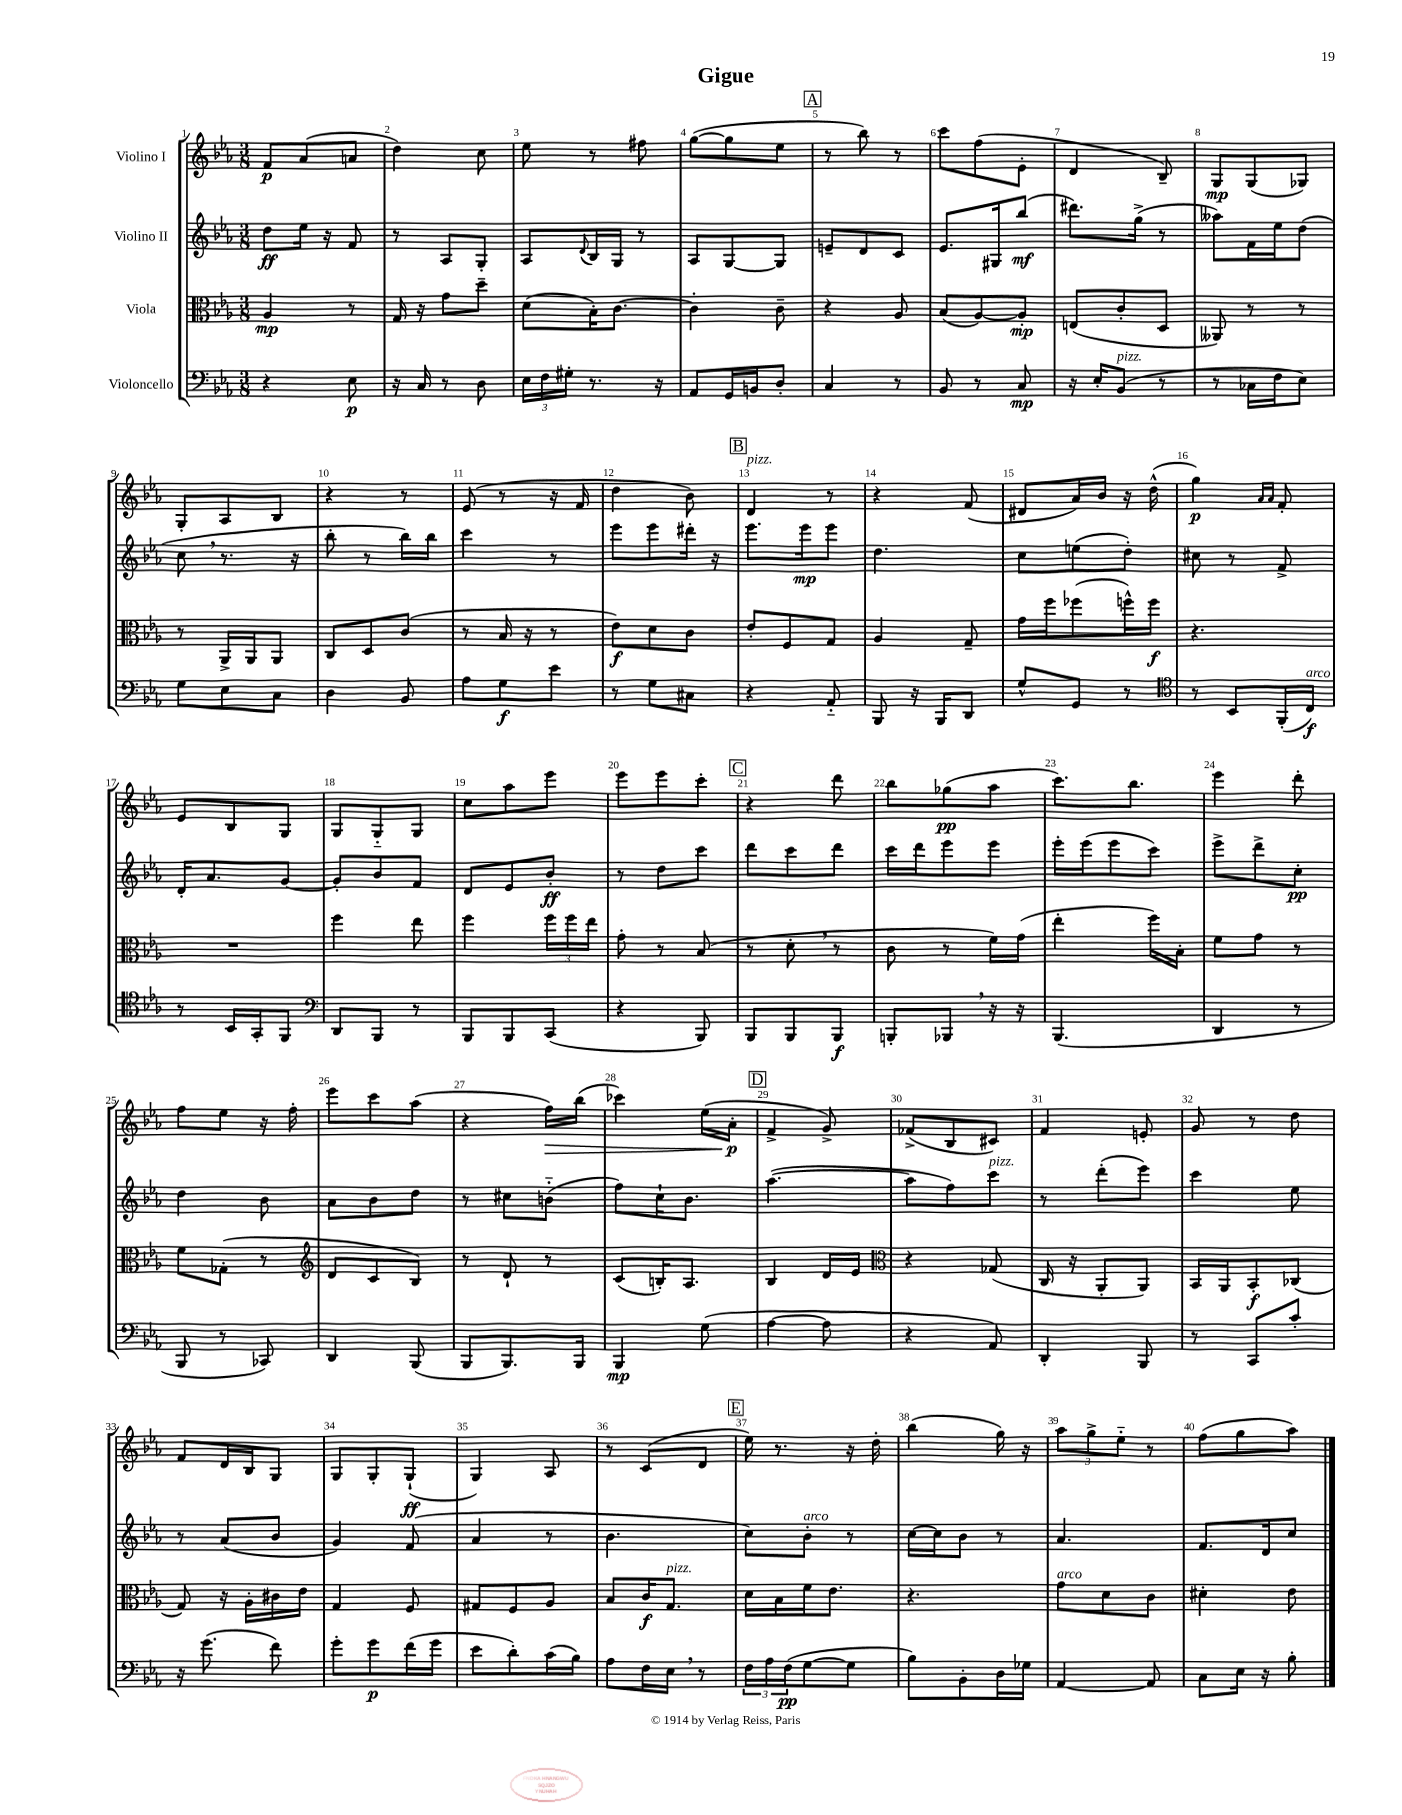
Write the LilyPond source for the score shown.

\header { title = "Gigue" }
<<
\new StaffGroup <<
\new Staff = "s0" \with { instrumentName = "Violino I" } {
    \clef treble \key ees \major \numericTimeSignature \time 3/8
    f'8\p aes'8( a'8 |
    d''4) c''8 |
    ees''8 r8 fis''8 |
    g''8~( g''8 ees''8 |
    \mark \markup { \box "A" } r8 bes''8) r8 |
    c'''8 f''8( ees'8-. |
    d'4 bes8--) |
    g8\mp g8( ges8) |
    g8-. aes8 bes8 |
    r4 r8 |
    ees'8( r8 r16 f'16 |
    d''4 bes'8) |
    \mark \markup { \box "B" } d'4^\markup { \italic "pizz." } r8 |
    r4 f'8( |
    dis'8 aes'16) bes'16 r16 d''16-^( |
    g''4\p) \grace { aes'16 aes'16 } f'8-. |
    ees'8 bes8 g8 |
    g8 g8-_ g8 |
    c''8 aes''8 ees'''8 |
    ees'''8 ees'''8 c'''8-. |
    \mark \markup { \box "C" } r4 d'''8 |
    bes''8 ges''8\pp( aes''8 |
    c'''8.) bes''8. |
    ees'''4 d'''8-. |
    f''8 ees''8 r16 f''16-. |
    ees'''8 c'''8 aes''8( |
    r4 f''16\>) bes''16( |
    ces'''4) ees''16( aes'16-.\p\! |
    \mark \markup { \box "D" } f'4-> g'8->) |
    fes'8->( bes8 cis'8) |
    f'4 e'8-. |
    g'8 r8 d''8 |
    f'8 d'16 bes16 g8 |
    g8 g8-. g8-!\ff( |
    g4) aes8 |
    r8 c'8( d'8 |
    \mark \markup { \box "E" } ees''16) r8. r16 d''16-. |
    bes''4( g''16) r16 |
    \tuplet 3/2 { aes''8 g''8-> ees''8-_ } r8 |
    f''8( g''8 aes''8) \bar "|." |
}
\new Staff = "s1" \with { instrumentName = "Violino II" } {
    \clef treble \key ees \major \numericTimeSignature \time 3/8
    d''8\ff ees''16 r16 f'8 |
    r8 aes8 g8-. |
    aes8 \appoggiatura { d'8 } bes16 g16 r8 |
    aes8 g8~ g8 |
    \mark \markup { \box "A" } e'8-- d'8 c'8 |
    ees'8. gis16 bes''8\mf( |
    dis'''8.) g''16->( r8 |
    aeses''8) f'16 ees''16 d''8( |
    c''8 \breathe r8. r16 |
    bes''8-. r8 bes''16) bes''16 |
    c'''4 r8 |
    ees'''8 ees'''8 dis'''16-. r16 |
    \mark \markup { \box "B" } ees'''8. ees'''16\mp ees'''8 |
    d''4. |
    c''8 e''8( d''8-.) |
    cis''8 r8 f'8-> |
    d'16-. aes'8. g'8~ |
    g'8-. bes'8 f'8 |
    d'8 ees'8 bes'8-.\ff |
    r8 d''8 c'''8 |
    \mark \markup { \box "C" } d'''8 c'''8 d'''8 |
    c'''16 d'''16 ees'''8 ees'''8 |
    ees'''16-. ees'''16( ees'''8 c'''8) |
    ees'''8-> d'''8-> c''8-.\pp |
    d''4 bes'8 |
    aes'8 bes'8 d''8 |
    r8 cis''8 b'8-_( |
    f''8) c''16-! bes'8. |
    \mark \markup { \box "D" } aes''4.~( |
    aes''8 f''8) c'''8^\markup { \italic "pizz." } |
    r8 d'''8-.( ees'''8) |
    c'''4 ees''8 |
    r8 aes'8( bes'8 |
    g'4) f'8( |
    aes'4 r8 |
    bes'4. |
    \mark \markup { \box "E" } c''8) bes'8-.^\markup { \italic "arco" } r8 |
    c''16~ c''16 bes'8 r8 |
    aes'4. |
    f'8. d'16 c''8 \bar "|." |
}
\new Staff = "s2" \with { instrumentName = "Viola" } {
    \clef alto \key ees \major \numericTimeSignature \time 3/8
    aes4\mp r8 |
    g16 r16 g'8 d''8-- |
    d'8( bes16-.) c'8.~ |
    c'4-. c'8-- |
    \mark \markup { \box "A" } r4 aes8 |
    bes8( aes8~) aes8-.\mp |
    e8( c'8-. d8 |
    aeses,8) r8 r8 |
    r8 aes,16-> aes,16 aes,8 |
    c8 d8 c'8( |
    r8 bes16 r16 r8 |
    ees'8\f) d'8 c'8 |
    \mark \markup { \box "B" } ees'8-. f8 g8 |
    aes4 g8-- |
    g'16 f''16 fes''8( f''16-^) f''16\f |
    r4. |
    R4. |
    f''4 ees''8 |
    f''4 \tuplet 3/2 { f''16 f''16 ees''16 } |
    g'8-. r8 bes8( |
    \mark \markup { \box "C" } r8 d'8-. \breathe r8 |
    c'8 r8 f'16) g'16( |
    ees''4-. f''16) bes16-. |
    f'8 g'8 r8 |
    f'8 ges8-.( r8 |
    \clef treble d'8 c'8 bes8) |
    r8 d'8-! r8 |
    c'8( b16-.) aes8. |
    \mark \markup { \box "D" } bes4 d'16 ees'16 |
    \clef alto r4 ges8( |
    c16 r16 aes,8-. aes,8) |
    bes,16 aes,16 bes,8-.\f ces8( |
    g8) r16 aes16-. cis'16 ees'16 |
    g4 f8 |
    gis8 f8 aes8 |
    bes8 c'16\f g8.^\markup { \italic "pizz." } |
    \mark \markup { \box "E" } d'16 bes16 f'16 ees'8. |
    r4. |
    g'8^\markup { \italic "arco" } d'8 c'8 |
    dis'4-. ees'8 \bar "|." |
}
\new Staff = "s3" \with { instrumentName = "Violoncello" } {
    \clef bass \key ees \major \numericTimeSignature \time 3/8
    r4 ees8\p |
    r16 c16 r8 d8 |
    \tuplet 3/2 { ees16 f16 gis16-. } r8. r16 |
    aes,8 g,16 b,16 d8-. |
    \mark \markup { \box "A" } c4 r8 |
    bes,8 r8 c8\mp |
    r16 ees16-. bes,8^\markup { \italic "pizz." }( r8 |
    r8 ces16 f16 ees8) |
    g8 ees8 c8 |
    d4 bes,8 |
    aes8 g8\f ees'8 |
    r8 g8 cis8 |
    \mark \markup { \box "B" } r4 aes,8-_ |
    bes,,8 r16 bes,,16 d,8 |
    g8-^ g,8 r8 |
    \clef tenor r8 bes,8 f,16-.( c16\f^\markup { \italic "arco" }) |
    r8 bes,16 g,16-. f,8 |
    \clef bass d,8 bes,,8 r8 |
    bes,,8 bes,,8 c,8( |
    r4 bes,,8) |
    \mark \markup { \box "C" } bes,,8 bes,,8 bes,,8\f |
    b,,8-. bes,,8 \breathe r16 r16 |
    bes,,4.( |
    d,4 r8 |
    bes,,8 r8 ces,8) |
    d,4 bes,,8( |
    bes,,8 bes,,8.) bes,,16 |
    bes,,4\mp g8( |
    \mark \markup { \box "D" } aes4~ aes8 |
    r4 aes,8) |
    d,4-. bes,,8 |
    r8 c,8 c'8-. |
    r16 g'8.( f'8) |
    g'8-. g'8\p f'16( g'16 |
    ees'8 d'8-.) c'16( bes16) |
    aes8 f16 ees16 \breathe r8 |
    \mark \markup { \box "E" } \tuplet 3/2 { f16 aes16 f16\pp( } g8~ g8 |
    bes8) bes,8-. d16 ges16 |
    aes,4~ aes,8 |
    c8 ees16 r16 bes8-. \bar "|." |
}
>>
>>
\layout { \context { \Score \override BarNumber.break-visibility = ##(#f #t #t) barNumberVisibility = #all-bar-numbers-visible } }
